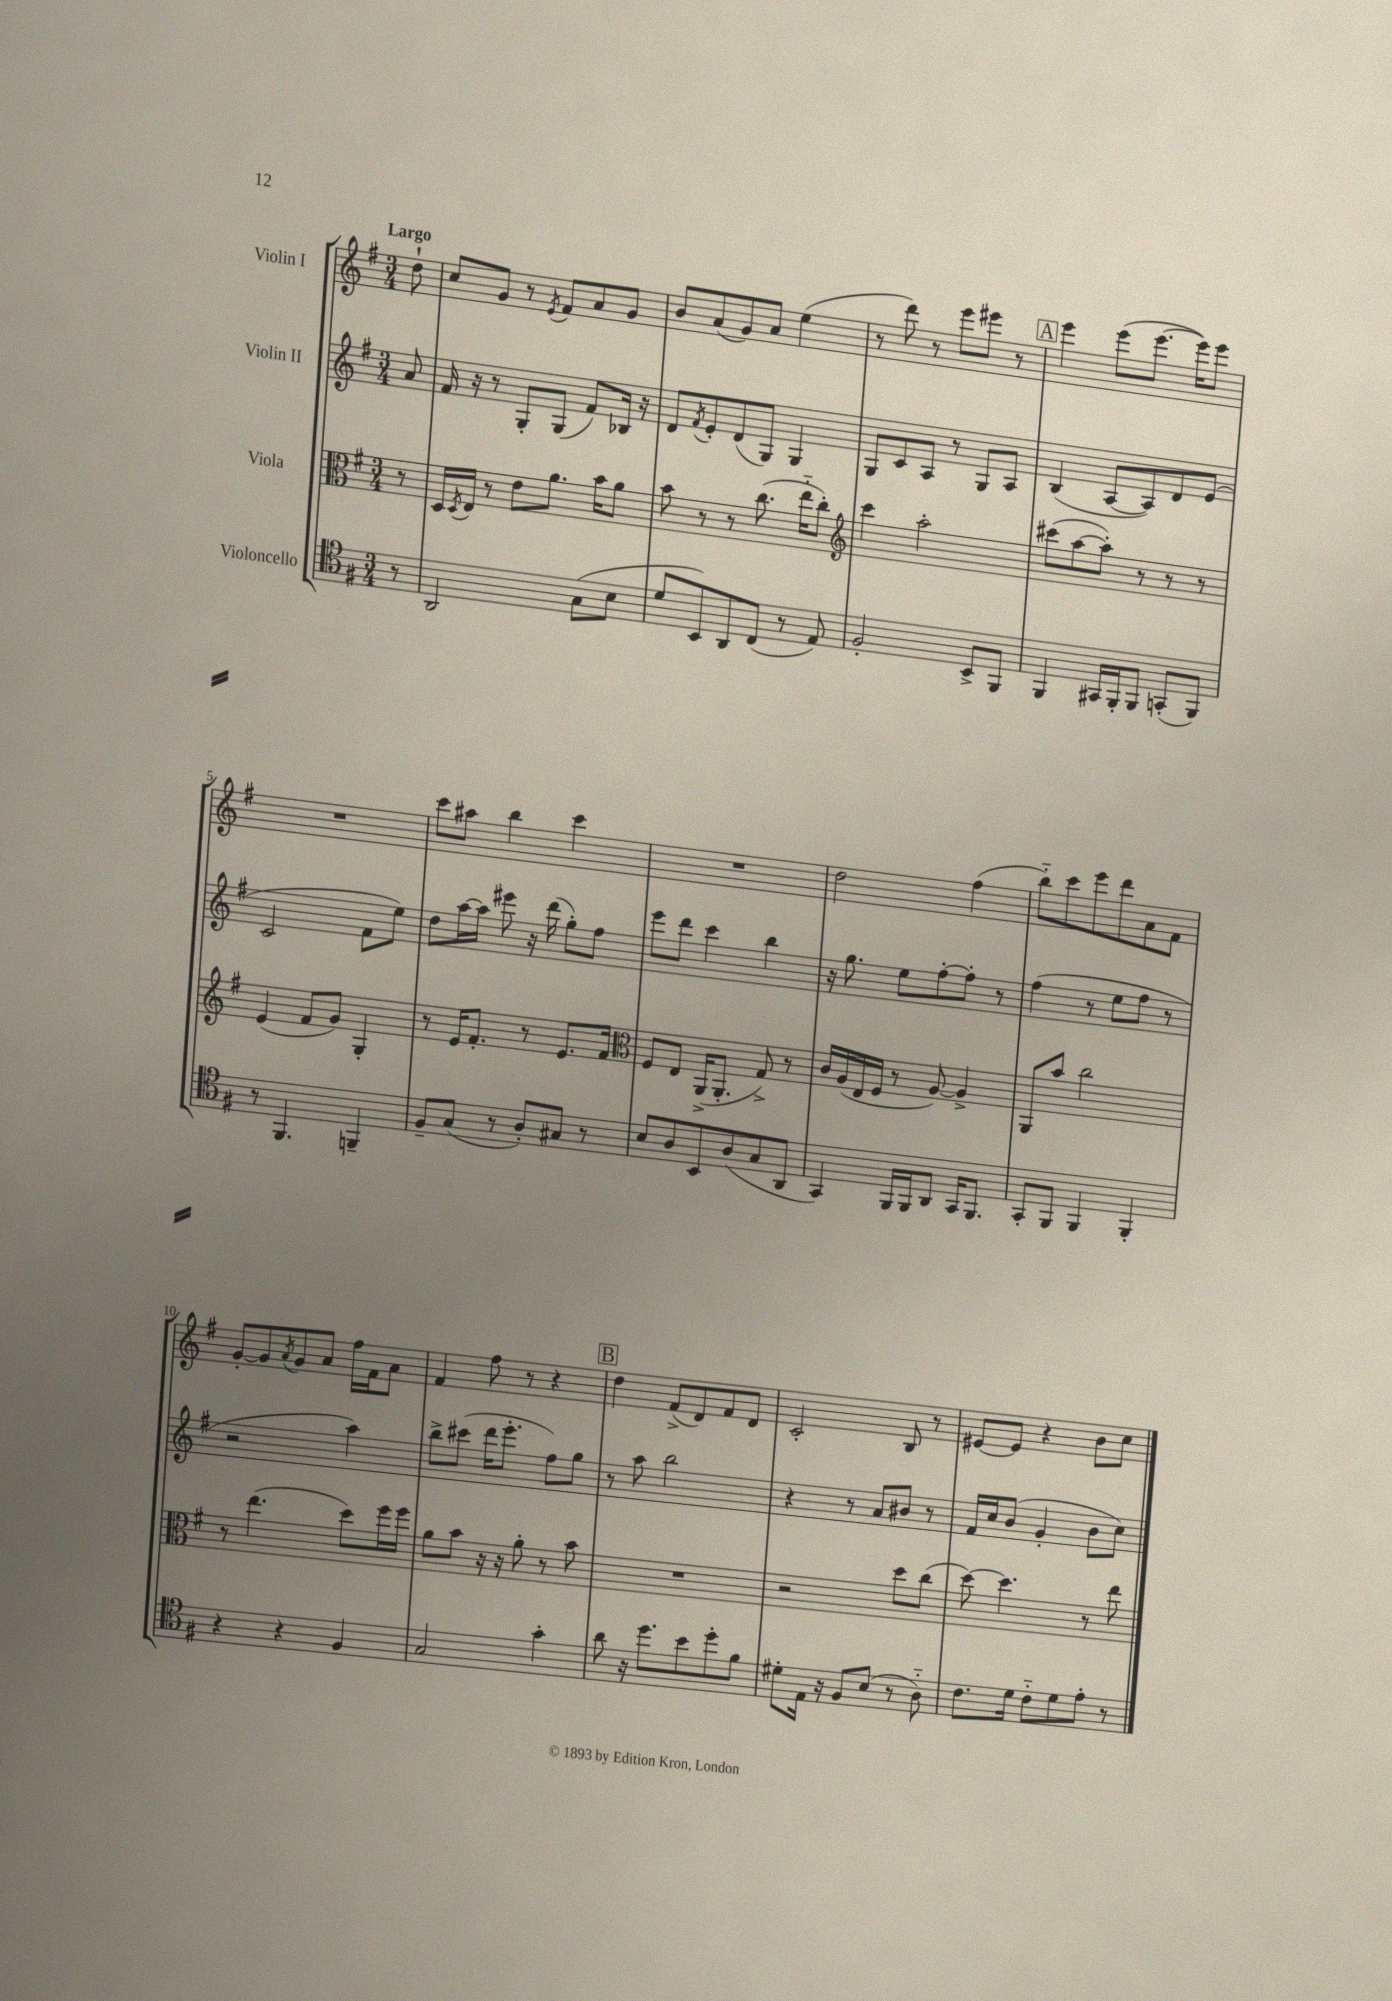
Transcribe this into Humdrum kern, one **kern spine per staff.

**kern	**kern	**kern	**kern
*staff4	*staff3	*staff2	*staff1
*clefC4	*clefC3	*clefG2	*clefG2
*k[f#]	*k[f#]	*k[f#]	*k[f#]
*M3/4	*M3/4	*M3/4	*M3/4
8r	8r	8a/	8dd`\
=	=	=	=
2AA/	16D/LL	16f#/	8cc/L
.	8qD/	.	.
.	16E/JJ	16r	.
.	8r	8r	8g/J
.	8e\L	8G'/L	8r
.	.	.	8qe/
.	8.a\J	(8G/J	8f#/L
(8G\L	.	8f#/L)	8a/
.	16b\LK	.	.
8B\J	8a\J	16B-/Jk	8g/J
.	.	16r	.
=	=	=	=
8d/L	8b\	8d/L	8b/L
.	.	8qf#/	.
8BB/)	8r	8e'/	(8a/
8AA/	8r	(8d/	8g/)
(8C/J	(8.cc\	8G/J)	8a/J
8r	.	4G/	(4ee\
.	16ee'~\LK	.	.
8E/)	8cc'\J)	.	.
=	=	=	=
*	*clefG2	*	*
2F#'/	4ccc\	8G/L	8r
.	.	8c/	8ddd\)
.	2aa'\	8A/J	8r
.	.	8r	8eee\L
8BB^/L	.	8G/L	8eee#\J
8FF#/J	.	8A/J	8r
=	=	=	=
4FF#/	(8ccc#\L	(4B/	4eee\
.	[8aa\	.	.
16GG#/LL	8aa'\]J)	[8A/L	(8eee\L
16FF#'/J	.	.	.
8FF#/J	8r	8A/])	[8.eee\J
(8GG'/L	8r	8d/	.
.	.	.	16eee\]LK)
8FF#/J)	8r	(8e/J	8eee\J
=	=	=	=
8r	(4e/	2c/	2.r
4.FF#/	.	.	.
.	8f#/L	.	.
.	8g/J)	.	.
4FF~/	4G'/	8f#\L	.
.	.	8ee\J)	.
=	=	=	=
8F#~/L	8r	8dd\L	8ccc\L
(8G/J	16e/LK	[16aa\L	8aa#\J
.	8.f#'/J	16aa\]JJ	.
8r	.	8eee#\	4bb\
8A'/L)	8r	16r	.
.	.	(16ddd\	.
8G#/J	8.e/L	8gg'\L)	4ccc\
8r	.	8ff#\J	.
.	16f#/Jk	.	.
=	=	=	=
*	*clefC3	*	*
8B/L	8F#/L	8eee\L	2.r
8A/	8E/J	8ddd\J	.
8BB/	(16AA^/LK	4ccc\	.
.	8.AA'/J	.	.
(8A/	.	.	.
8G/	8G^/)	4bb\	.
8AA/J	8r	.	.
=	=	=	=
4GG/)	16c/LL	16r	2dd\
.	(16A/	8.gg\	.
.	16E/	.	.
.	16F#/JJ	.	.
16FF#/LL	8r	8ee\L	.
16FF#/J	.	.	.
8AA/J	[8A/)	[8ff#'\	.
16GG/LK	4A^/]	8ff#'\]J	(4ff#\
8.FF#/J	.	.	.
.	.	8r	.
=	=	=	=
8GG'/L	8AA/L	(4ff#\	8bb'~\L)
8FF#/J	8b/J	.	8ccc\
4FF#/	2cc\	8r	8eee\
.	.	8ee\L	8ddd\
4FF#'/	.	8ff#\J	8a\
.	.	8r	8f#\J
=	=	=	=
4r	8r	2r	[8g'/L
.	(4.ee\	.	8g/]
.	.	.	8qa/
4r	.	.	8g/
.	.	.	8a/J
4F#/	8dd\L)	4aa\)	16ff#\LL
.	.	.	16f#\J
.	16ff#\L	.	8a\J
.	16ff#\JJ	.	.
=	=	=	=
2G/	8a\L	8bb^\L	4f#/
.	8b\J	(8ccc#\J	.
.	16r	16ddd\LK	8ff#\
.	16r	8.eee'\J	.
.	8a'\	.	8r
4g'\	8r	8ff#\L)	4r
.	8b\	8gg\J	.
=	=	=	=
8a\	2.r	8r	4dd\
16r	.	8aa\	.
8.dd\L	.	.	.
.	.	2bb\	(8f#^/L
8b\	.	.	8d/)
8dd'\	.	.	8f#/
8f#\J	.	.	8d/J
=	=	=	=
8d#'\L	2r	4r	2c'/
16E\Jk	.	.	.
16r	.	.	.
8F#/L	.	8r	.
(8B/J	.	8a/L	.
8r	8dd\L	8b#/J	8B/
8A'~\)	(8cc\J	8r	8r
=	=	=	=
8.c\L	[8dd\)	16f#/LL	[8e#/L
.	.	16cc/J	.
.	4.dd\]	(8b/J	8e#/]J
16d\Jk	.	.	.
8c'~\L	.	4g'/	4r
8d\	.	.	.
8e'\J	8r	8b\L	8b\L
8r	8ee\	8cc\J)	8cc\J
==	==	==	==
*-	*-	*-	*-
